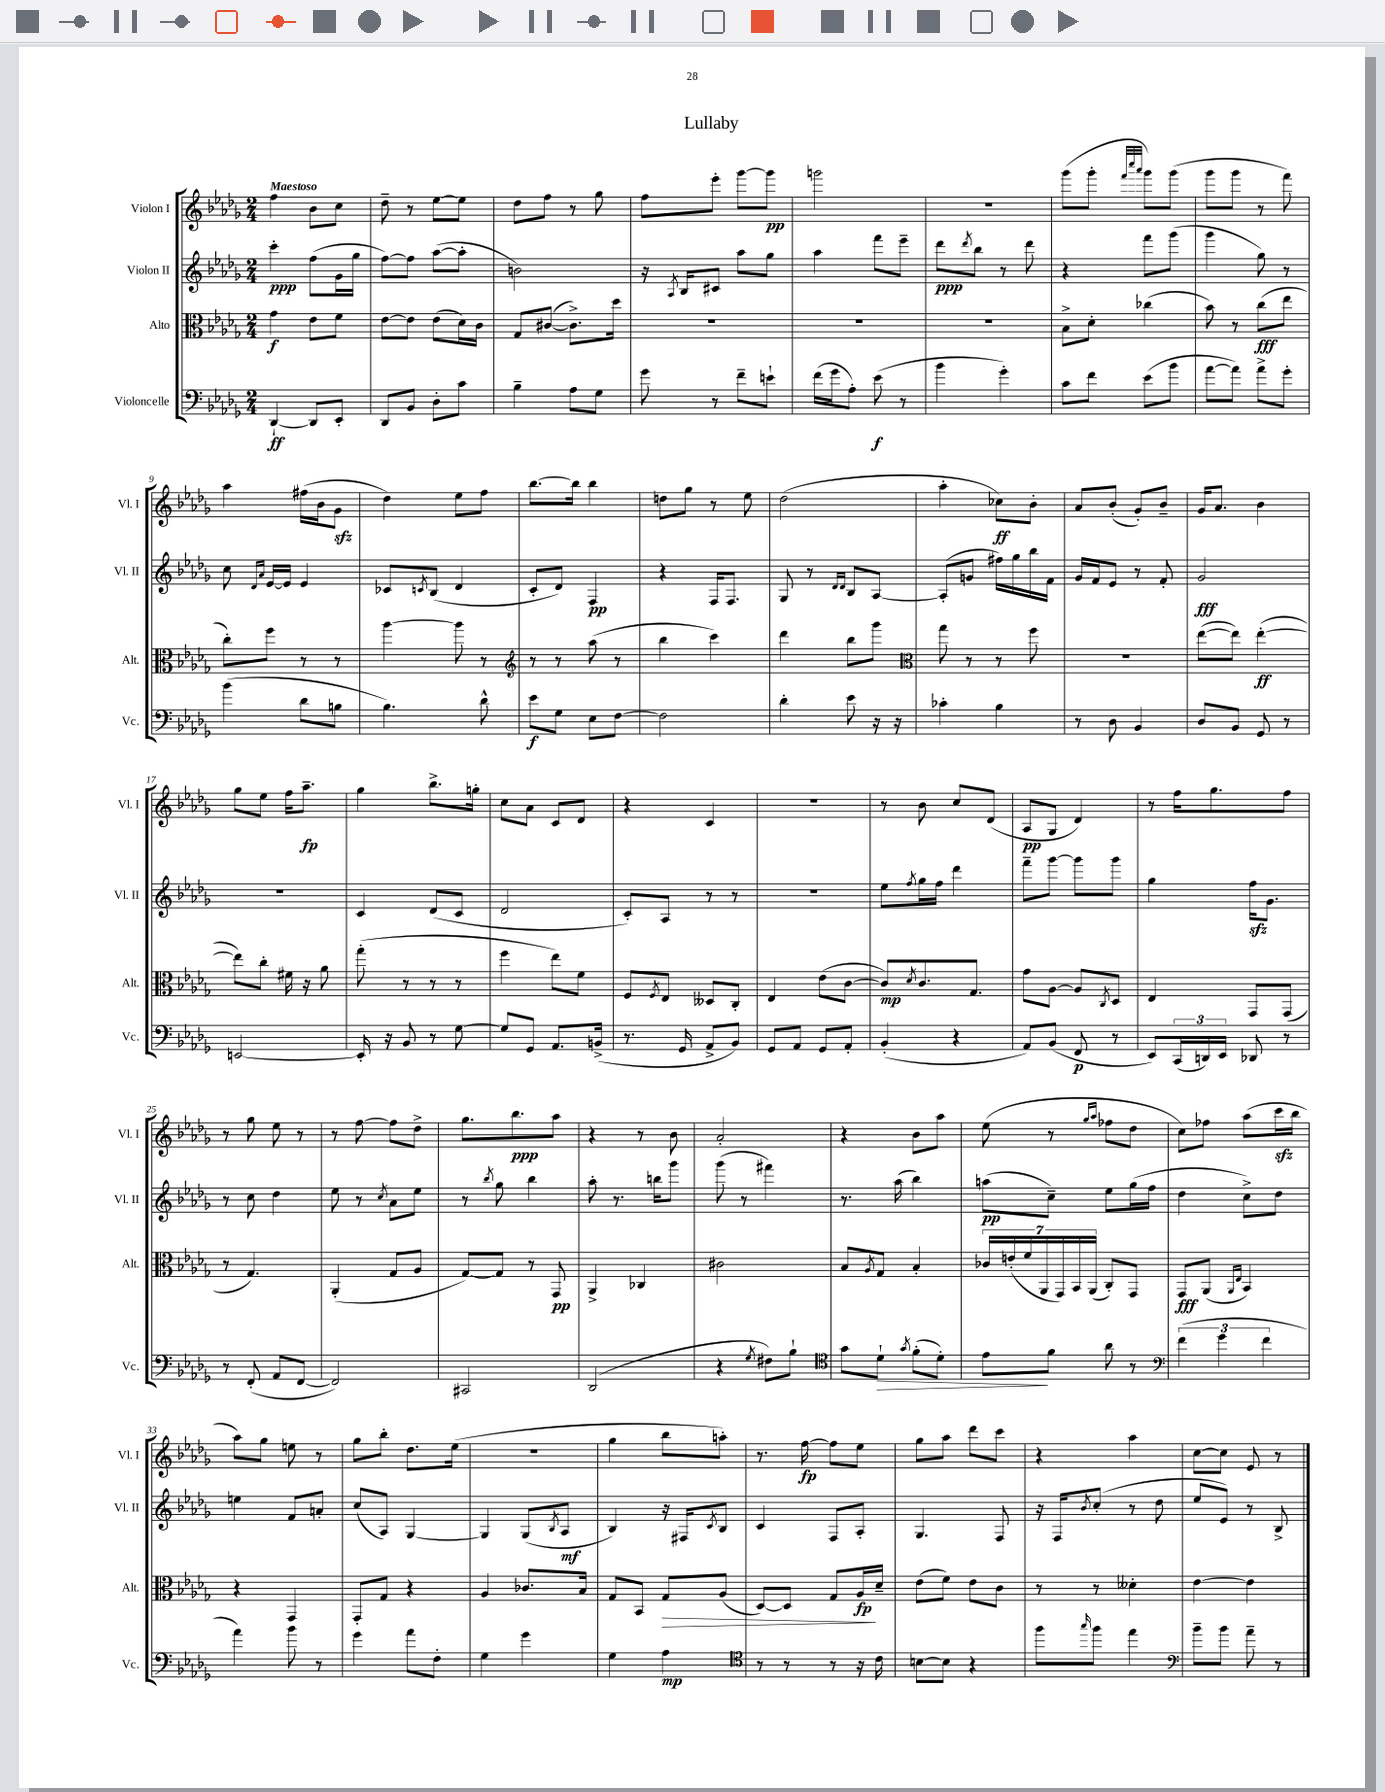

**kern	**kern	**kern	**kern
*staff4	*staff3	*staff2	*staff1
*clefF4	*clefC3	*clefG2	*clefG2
*k[b-e-a-d-g-]	*k[b-e-a-d-g-]	*k[b-e-a-d-g-]	*k[b-e-a-d-g-]
*M2/4	*M2/4	*M2/4	*M2/4
[4DD-`/	4g-\	4ccc'\	4ff\
8DD-/]L	8e-\L	(8ff\L	8b-\L
8EE-'/J	8f\J	16g-\L	8cc\J
.	.	16gg-\JJ	.
=	=	=	=
8DD-/L	[8e-\L	[8ff\L)	8dd-~\
8BB-/J	8e-\]J	8ff\]J	8r
8D-'\L	(8e-\L	([8aa-\L	[8ee-\L
8c\J	16d-\L)	8aa-'\]J	8ee-\]J
.	16c\JJ	.	.
=	=	=	=
4B-~\	8G-/L	2b\)	8dd-\L
.	([8c#/J	.	8ff\J
8A-\L	8.c#^\]L)	.	8r
8G-\J	.	.	8gg-\
.	16dd-\Jk	.	.
=	=	=	=
8g-\	2r	16r	8ff\L
.	.	8qA-/	.
.	.	16B-/LK	.
8r	.	8c#/J	8eee-'\J
8f~\L	.	8aa-\L	[8ggg-\L
8e`\J	.	8gg-\J	8ggg-\]J
=	=	=	=
(16f\LL	2r	4aa-\	2ggg\
16g-\J	.	.	.
8A-'\J)	.	.	.
(8e-\	.	8fff\L	.
8r	.	8eee-~\J	.
=	=	=	=
4b-\	2r	8ddd-\L	2r
.	.	8qddd-/	.
.	.	8bb-\J	.
4g-'\)	.	8r	.
.	.	8ddd-\	.
=	=	=	=
8c\L	8B-^\L	4r	(8ggg-\L
8f\J	8d-'\J	.	8ggg-'\J
.	.	.	32qqfff/LLL
.	.	.	32qqcccc/
.	.	.	32qqaaa-/JJJ
(8e-\L	(4cc-\	8fff\L	8ggg-\L)
8b-\J	.	(8ggg-\J	(8ggg-\J
=	=	=	=
[8a-\L	8b-\)	4ggg-\	8ggg-\L
8a-\]J)	8r	.	8ggg-\J
8a-^\L	(8cc\L	8gg-\)	8r
8g-'\J	8ee-\J	8r	8fff\)
=	=	=	=
(4b-\	8cc'\L)	8cc\	4aa-\
.	.	16qqd-/LL	.
.	.	16qqa-/JJ	.
.	8ff\J	[16e-/LL	.
.	.	16e-/]JJ	.
8d-\L	8r	4e-/	(16ff#\LL
.	.	.	16b-\J
8B\J	8r	.	8g-\J
=	=	=	=
4.B-\)	[4aa-\	8c-/L	4dd-\)
.	.	8qc/	.
.	.	(8B-/J	.
.	8aa-\]	4d-/	8ee-\L
8d-^^\	8r	.	8ff\J
=	=	=	=
*	*clefG2	*	*
8e-\L	8r	8c'/L	[8.bb-\L
8G-\J	8r	8d-/J)	.
.	.	.	16bb-\]Jk
8E-\L	(8aa-\	4F/	4bb-\
[8F\J	8r	.	.
=	=	=	=
2F\]	4bb-\	4r	8dd\L
.	.	.	8gg-\J
.	4ccc\)	16F/LK	8r
.	.	8.F/J	.
.	.	.	8ee-\
=	=	=	=
4d-'\	4ddd-\	8G-/	(2dd-\
.	.	8r	.
.	.	16qqd-/LL	.
.	.	16qqd-/JJ	.
8e-\	8bb-\L	8B-/L	.
16r	8ggg-\J	[8A-/J	.
16r	.	.	.
=	=	=	=
*	*clefC3	*	*
4c-'\	8gg-\	(8A-'/]L	4aa-'\
.	8r	8g/J	.
4B-\	8r	16ff#\LL)	8cc-\L)
.	.	16gg-\	.
.	8ff\	16bb-\	8b-'\J
.	.	16f\JJ	.
=	=	=	=
8r	2r	16g-/LL	8a-/L
.	.	16f/J	.
8D-\	.	8e-/J	(8b-'/J
4BB-/	.	8r	8g-'/L)
.	.	8f'/	8b-~/J
=	=	=	=
8D-/L	([8ee-\L	2g-/	16g-/LK
.	.	.	8.a-/J
8BB-/J	8ee-\]J)	.	.
8GG-/	([4ee-'\	.	4b-\
8r	.	.	.
=	=	=	=
[2EE/	8ee-\]L)	2r	8gg-\L
.	8cc'\J	.	8ee-\J
.	16f#\	.	16ff\LK
.	16r	.	8.aa-~\J
.	8a-\	.	.
=	=	=	=
16EE'/]	(8gg-'\	4c/	4gg-\
16r	.	.	.
8BB-/	8r	.	.
8r	8r	(8d-/L	8.bb-^\L
[8G-\	8r	8c/J	.
.	.	.	16gg'\Jk
=	=	=	=
8G-/]L	4ff\	2d-/	8cc\L
8GG-/J	.	.	8a-\J
8.AA-/L	8ee-\L)	.	8c/L
.	8f\J	.	8d-/J
(16BB^/Jk	.	.	.
=	=	=	=
8.r	8F/L	8c'/L)	4r
.	8qF/	.	.
.	8E-/J	8A-/J	.
16GG-/	.	.	.
8AA-^/L	8D--/L	8r	4c/
8BB-/J)	8C'/J	8r	.
=	=	=	=
8GG-/L	4E-/	2r	2r
8AA-/J	.	.	.
8GG-/L	(8e-\L	.	.
8AA-'/J	[8c\J	.	.
=	=	=	=
(4BB-'/	8c/]L)	8ee-\L	8r
.	8qd-/	8qff/	.
.	8.c/	16gg-\L	8b-\
.	.	16ff\JJ	.
4r	.	4ddd-\	8cc/L
.	8.G-/J	.	.
.	.	.	(8d-/J
=	=	=	=
8AA-/L)	8g-\L	8fff~\L	8A-/L
(8BB-/J	[8A-\J	[8ggg-\J	8G-/J
8FF/	8A-/]L	8ggg-\]L	4d-/)
.	8qC/	.	.
8r	8D-/J	8ggg-\J	.
=	=	=	=
8EE-/L)	4E-/	4gg-\	8r
(24CC/L	.	.	16ff\LK
24DD/)	.	.	.
.	.	.	8.gg-\
24EE-/JJ	.	.	.
8DD-/	8GG-/L	16ff\LK	.
.	.	8.g-\J	.
8r	(8GG-/J	.	8ff\J
=	=	=	=
8r	8r	8r	8r
(8FF'/	4.G-/)	8cc\	8gg-\
8AA-/L	.	4dd-\	8ee-\
[8FF/J	.	.	8r
=	=	=	=
2FF/])	(4AA-'/	8ee-\	8r
.	.	8r	[8ff\
.	.	8qcc/	.
.	8G-/L	8a-\L	8ff\]L
.	8A-/J	8ee-\J	8dd-^\J
=	=	=	=
2CC#/	[8G-/L)	8r	8.gg-\L
.	.	8qbb-/	.
.	8G-/]J	8gg-\	.
.	.	.	8.bb-\
.	8r	4bb-\	.
.	8GG-/	.	8aa-\J
=	=	=	=
(2DD-/	4AA-^/	8aa-'\	4r
.	.	8.r	.
.	4C-/	.	8r
.	.	16bb\LK	.
.	.	8ggg-\J	8b-\
=	=	=	=
4r	2c#\	(8ggg-\	2a-'/
.	.	8r	.
8qG-/	.	.	.
8F#\L)	.	4fff#\)	.
8B-`\J	.	.	.
=	=	=	=
*clefC4	*	*	*
8g-\L	8B-/L	8.r	4r
.	8qA-/	.	.
8d-`\J	8G-/J	.	.
.	.	(16aa-\	.
8qg-/	.	.	.
(8f'\L	4B-'/	4bb-\)	8b-\L
8d-'\J)	.	.	8aa-\J
=	=	=	=
8e-\L	28c-/LL	(8aa\L	(8ee-\
.	(28e'/	.	.
.	28f/	.	.
.	28AA-/	.	.
8f\J	.	8cc~\J)	8r
.	28GG-/)	.	.
.	28BB-/	.	.
.	(28AA-/JJ	.	.
.	.	.	16qqgg-/LL
.	.	.	16qqaa-/JJ
8a-\	8C'/L)	8ee-\L	8ff-\L
8r	8GG-/J	(16gg-\L	8dd-\J
.	.	16ff\JJ	.
=	=	=	=
*clefF4	*	*	*
(6f\	8GG-/L	4dd-\	8cc\L)
.	(8AA-/J	.	8ff-\J
6g-\	.	.	.
.	16qqAA-/LL	.	.
.	16qqE-/JJ	.	.
.	4BB-/)	8cc^\L)	(8aa-\L
6f\	.	.	.
.	.	8dd-\J	16ccc\L
.	.	.	16bb-\JJ
=	=	=	=
4a-\)	4r	4ee\	8aa-\L)
.	.	.	8gg-\J
8b-\	4GG-/	8f/L	8ee\
8r	.	8a'/J	8r
=	=	=	=
4g-\	8GG-'/L	(8cc/L	8gg-\L
.	8G-/J	8A-/J)	8bb-'\J
8a-\L	4r	[4G-/	8.dd-\L
8F'\J	.	.	.
.	.	.	(16ee-\Jk
=	=	=	=
4G-\	4A-/	4G-/]	2r
4g-\	8.c-/L	(8G-/L	.
.	.	8qB-/	.
.	.	8A-/J	.
.	16B-/Jk	.	.
=	=	=	=
4G-\	8G-/L	4B-/)	4gg-\
.	8BB-/J	.	.
4A-\	8G-/L	16r	8bb-\L
.	.	16F#/LK	.
.	.	8qc/	.
.	(8A-/J	8B-/J	8aa'\J)
=	=	=	=
*clefC4	*	*	*
8r	[8D-/L)	4c/	8.r
8r	8D-/]J	.	.
.	.	.	[16ff\
8r	8G-/L	8F/L	8ff\]L
16r	16A-/L	8A-'/J	8ee-\J
16c\	16d-~/JJ	.	.
=	=	=	=
[8B\L	(8e-\L	4.G-/	8gg-\L
8B\]J	8f\J)	.	8aa-\J
4r	8e-\L	.	8ddd-\L
.	8c\J	8F/	8ccc\J
=	=	=	=
8ff\L	8r	16r	4r
.	.	16F/LK	.
16qqgg-/	.	8qb-/	.
8ff\J	8r	(8cc'/J	.
4ee-\	4d--'\	8r	4aa-\
.	.	8dd-\	.
=	=	=	=
*clefF4	*	*	*
8b-~\L	[4e-\	8ee-/L	[8cc\L
8b-\J	.	8e-/J)	8cc\]J
8a-~\	4e-\]	8r	8e-/
8r	.	8B-^/	8r
==	==	==	==
*-	*-	*-	*-
